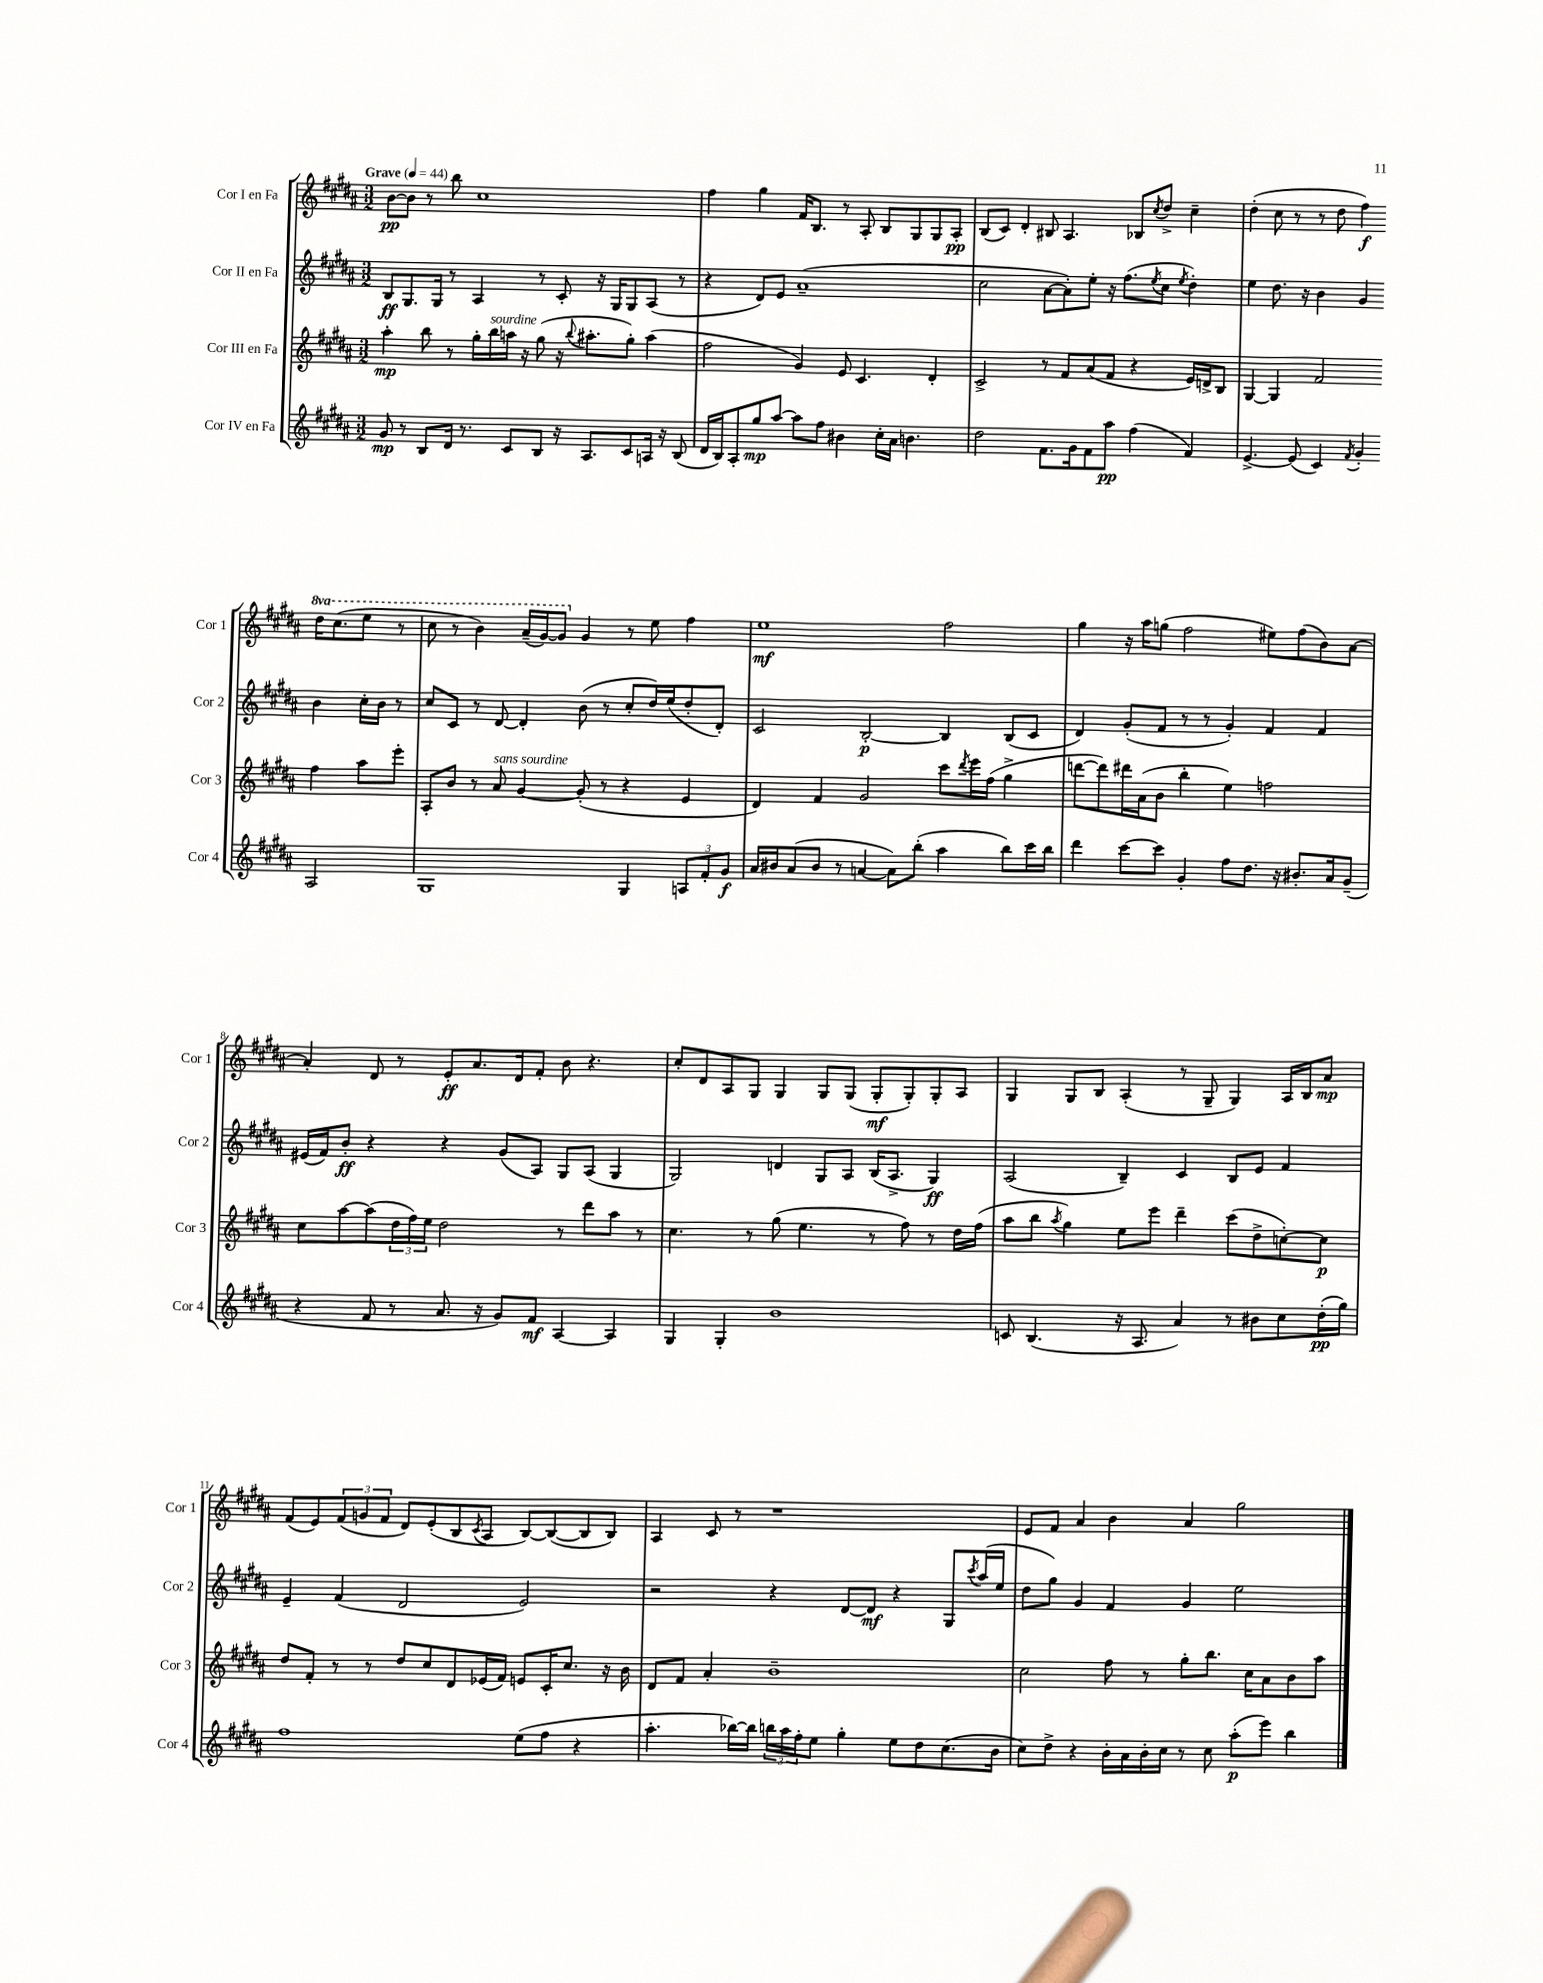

**kern	**kern	**kern	**kern
*staff4	*staff3	*staff2	*staff1
*clefG2	*clefG2	*clefG2	*clefG2
*k[f#c#g#d#a#]	*k[f#c#g#d#a#]	*k[f#c#g#d#a#]	*k[f#c#g#d#a#]
*M3/2	*M3/2	*M3/2	*M3/2
*MM44	*MM44	*MM44	*MM44
8g#	4aa#'	8B	[8b
8r	.	8.G#	8b]
8B	8bb	.	8r
.	.	16G#	.
16d#	8r	8r	8bb
8.r	.	.	.
.	16gg#'	4A#	1cc#
.	16bb	.	.
8c#	16aa	.	.
.	16r	.	.
8B	(8gg#	8r	.
16r	16r	8c#'	.
.	8qqbb	.	.
8.A#	8.aa#'	.	.
.	.	16r	.
.	.	16G#	.
8c#	8gg#')	8G#	.
16A	(4aa#	(8A#	.
16r	.	.	.
(8B	.	8r	.
=	=	=	=
16d#	2ff#	4r	4ff#
16B)	.	.	.
8A#'	.	.	.
8gg#	.	8d#)	4gg#
[8aa#	.	8e	.
8aa#]	4g#)	(1a#~	16f#
.	.	.	8.B
8ff#	.	.	.
4b#	8e	.	8r
.	4.c#	.	8A#'
16cc#'	.	.	8B
16a#	.	.	.
4.b	.	.	8G#
.	4d#'	.	8G#
.	.	.	8A#'
=	=	=	=
2dd#	2c#^	2cc#	(8B
.	.	.	8c#)
.	.	.	4d#'
8.f#	8r	[8a#	8B#
.	8f#	8a#'])	4.A#
16g#	.	.	.
8f#	(8a#	8ee'	.
8aa#	8f#	16r	.
.	.	(8.ff#	.
(4ff#	4r	.	8B-
.	.	8qee	8qcc#
.	.	8cc#	8dd#^
.	.	8qee	.
4f#)	16e)	4dd#')	4cc#~
.	16d^	.	.
.	8B	.	.
=	=	=	=
[4.e^	[4G#	4ee	(4dd#'
.	4G#]	8.dd#	8cc#
(8e]	.	.	8r
.	.	16r	.
4c#)	2f#	4b	8r
.	.	.	8dd#
8qf#	.	.	.
4g#'	.	4g#	4ff#)
2A#	4ff#	4b	16ddd#
.	.	.	(8.ccc#
.	8aa#	16cc#'	8eee
.	.	16b	.
.	8eee'	8r	8r
=	=	=	=
1G#	8A#'	8cc#	8ccc#
.	8b	8c#	8r
.	8r	8r	4bb)
.	8a#	[8d#	.
.	[4g#	4d#']	(16aa#~
.	.	.	[16gg#)
.	.	.	8gg#]
.	(8g#']	(8b	4g#
.	8r	8r	.
4G#	4r	8cc#'	8r
.	.	16dd#)	8ee
.	.	(16ee	.
12A	4e	8dd#'	4ff#
12f#'	.	.	.
.	.	8d#')	.
12g#	.	.	.
=	=	=	=
16a#	4d#)	2c#	1ee
16b#	.	.	.
(8a#	.	.	.
8b#	4f#	.	.
8r	.	.	.
[4a	2g#	[2B'	.
8a])	.	.	.
(8bb'	.	.	.
4aa#	8ccc#	4B]	2ff#
.	8qddd#	.	.
.	16eee	.	.
.	(16ff#	.	.
8bb)	4gg#^	(8B	.
16ccc#	.	8c#	.
16bb	.	.	.
=	=	=	=
4ddd#	[8ddd	4d#)	4gg#
.	8ddd])	.	.
[8ccc#	16ddd#	(8g#'	16r
.	(16a#	.	16aa#
8ccc#]	8b	8f#	(8gg
4g#'	4bb'	8r	2ff#
.	.	8r	.
8ff#	4ee)	4g#')	.
8.dd#	.	.	.
.	2ff	4f#	8ee#)
16r	.	.	.
8.b#'	.	.	(8ff#
.	.	4f#	8b)
16a#	.	.	.
(8g#~	.	.	[8a#
=	=	=	=
4r	8cc#	(16e#	4a#']
.	.	16f#)	.
.	[8aa#	8b'	.
8f#	(8aa#]	4r	8d#
8r	24dd#	.	8r
.	24ff#)	.	.
.	24ee	.	.
8.a#	2dd#	4r	8e'
.	.	.	8.a#
16r	.	.	.
8g#)	.	(8g#	.
.	.	.	16d#
8f#	.	8A#)	8f#'
[4A#	8r	8G#	8b
.	8ddd#	(8A#	4.r
4A#]	8aa#	4G#	.
.	8r	.	.
=	=	=	=
4G#	4.cc#	2G#)	8cc#'
.	.	.	8d#
4G#'	.	.	8A#
.	8r	.	8G#
1b	(8gg#	4d	4G#
.	4.ee	.	.
.	.	8G#	8G#
.	.	8A#	(8G#
.	8r	(16B	8G#'
.	.	8.A#^	.
.	8ff#)	.	8G#')
.	8r	4G#)	8G#'
.	16dd#	.	8A#
.	(16ff#	.	.
=	=	=	=
8c	8aa#	(2A#	4G#
(4.B	8bb	.	.
.	8qaa#	.	.
.	4gg#)	.	8G#
.	.	.	8B
16r	8ee	4B~)	(4A#'
8.A#	.	.	.
.	8eee	.	.
4a#)	4ddd#~	4c#	8r
.	.	.	8G#~
8r	(8ccc#	8B	4G#)
8b#	8dd#^	8e	.
8cc#	[8cc')	4f#	16A#
.	.	.	16B
(16dd#'	8cc]	.	8a#
16gg#)	.	.	.
=	=	=	=
1ff#	8dd#	4e~	(8f#
.	8f#'	.	8e)
.	8r	(4f#	(12f#
.	.	.	12g
.	8r	.	.
.	.	.	12f#
.	8dd#	2d#	8d#)
.	8cc#	.	(8e'
.	8d#	.	8B
.	.	.	8qc#
.	(16e-	.	8A#
.	16f#)	.	.
(8ee	8e	2e)	[8B)
8ff#	16c#'	.	(8B_
.	8.cc#	.	.
4r	.	.	8B]
.	16r	.	8B)
.	16b	.	.
=	=	=	=
4.aa#'	8d#	2r	4A#
.	8f#	.	.
.	4a#'	.	8c#
[16bb-)	.	.	8r
16bb-]	.	.	.
24bb	1b~	4r	1r
24aa#	.	.	.
24ff#'	.	.	.
8ee	.	.	.
4gg#'	.	[8d#	.
.	.	8d#]	.
8ee	.	4r	.
8dd#	.	.	.
(8.cc#	.	8G#	.
.	.	8qccc#	.
.	.	(16aa#	.
16b	.	16ee	.
=	=	=	=
8cc#)	2cc#	8dd#	8e
8dd#^	.	8gg#)	8f#
4r	.	4g#	4a#
16b'	8ff#	4f#	4b
16a#	.	.	.
16b'	8r	.	.
16cc#	.	.	.
8r	8gg#'	4g#	4a#
8cc#	8.bb	.	.
(8aa#'	.	2ee	2gg#
.	16cc#	.	.
8eee)	8a#	.	.
4bb	8b	.	.
.	8aa#	.	.
==	==	==	==
*-	*-	*-	*-
